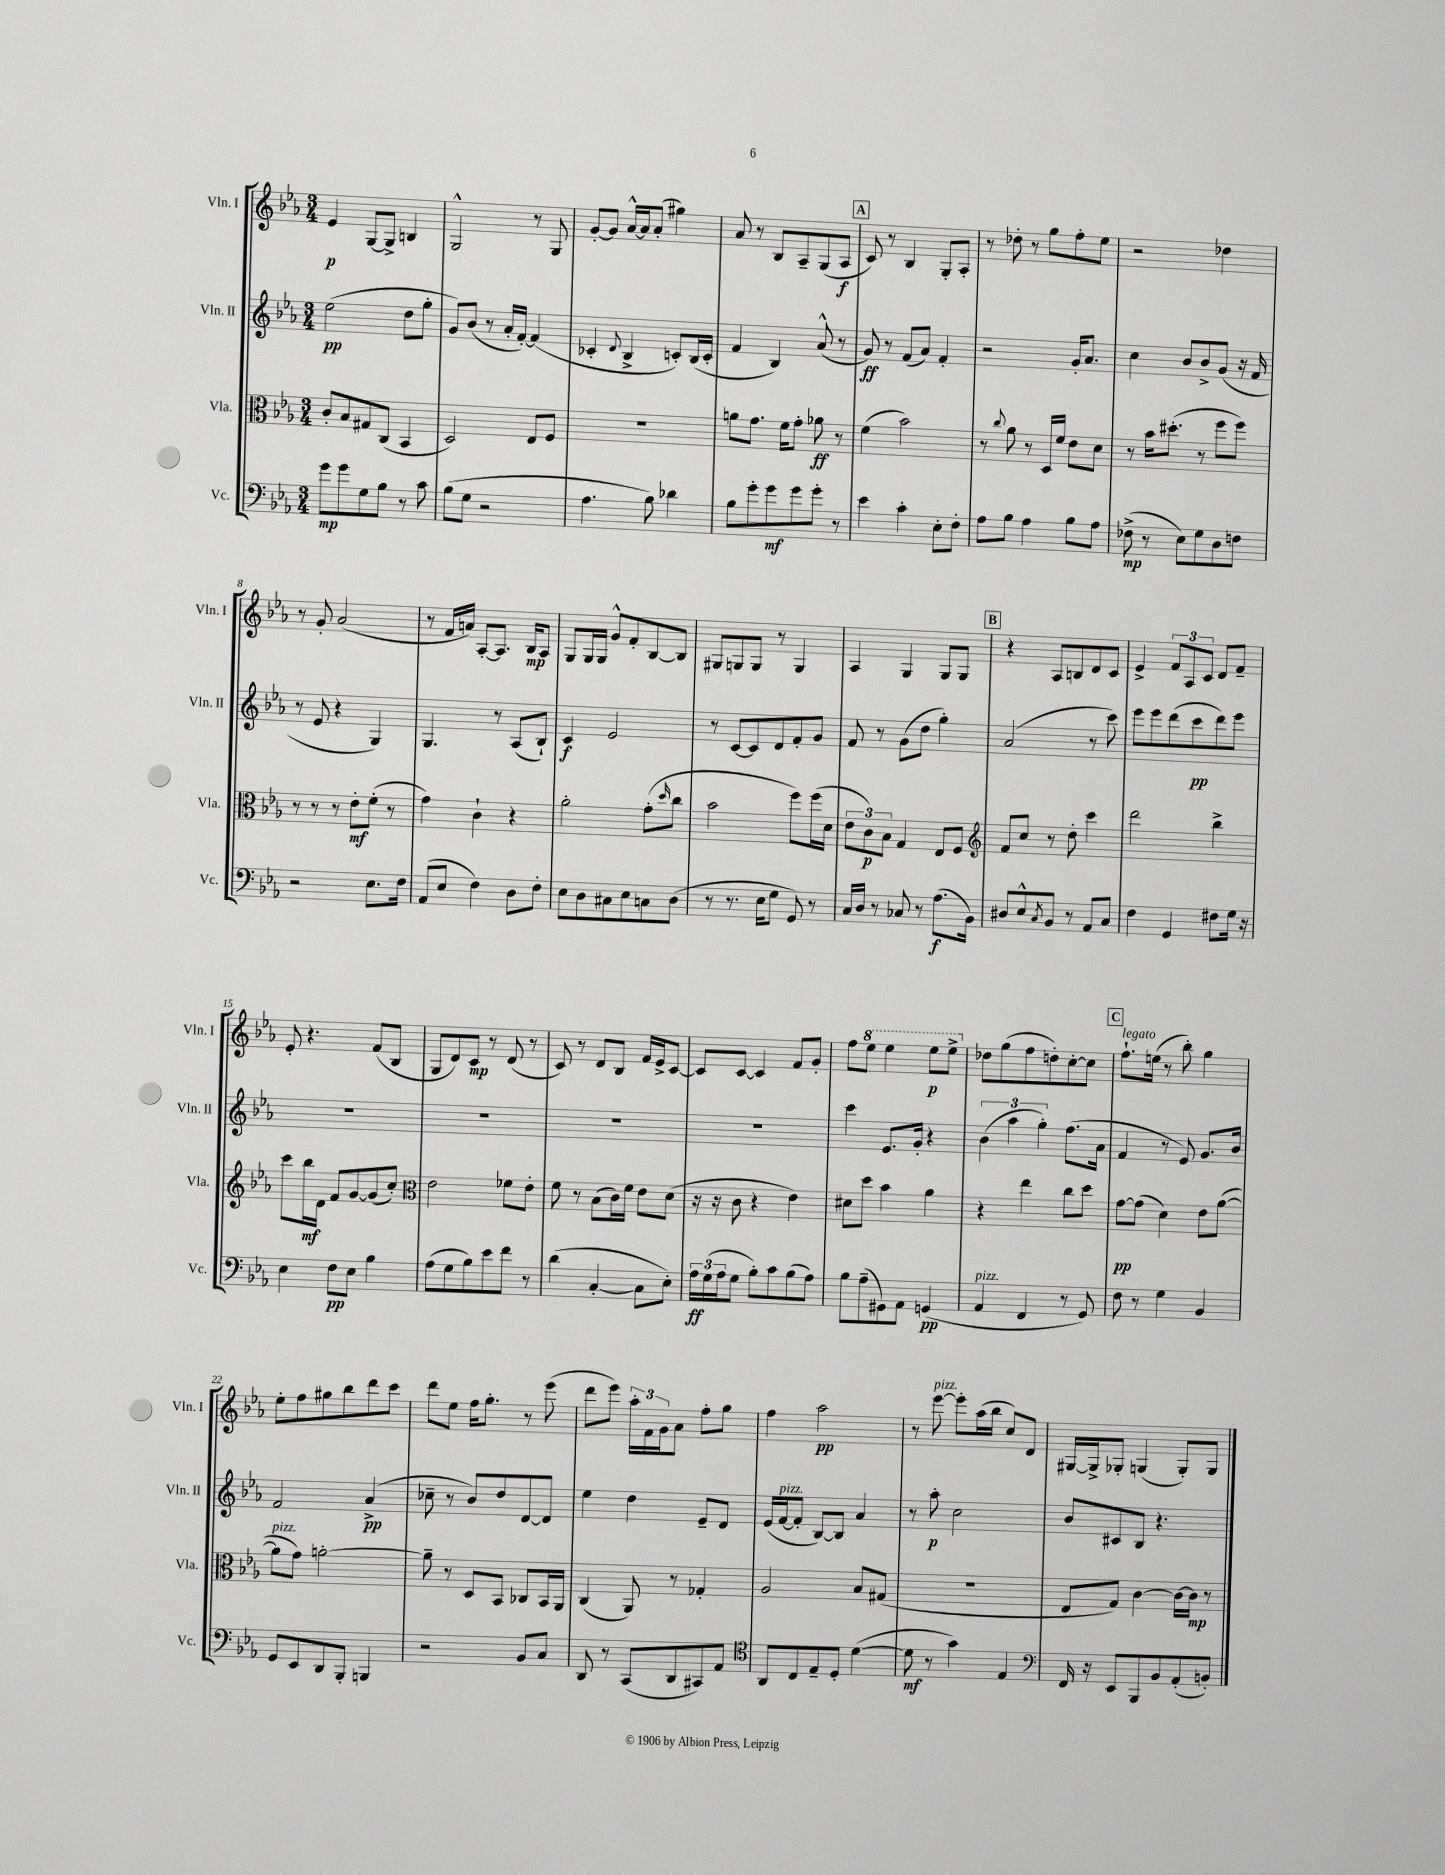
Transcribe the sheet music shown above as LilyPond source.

<<
\new StaffGroup <<
\new Staff = "s0" \with { instrumentName = "Vln. I" shortInstrumentName = "Vln. I" } {
    \clef treble \key ees \major \numericTimeSignature \time 3/4
    ees'4\p g8~ g8-> b4 |
    g2-^ r8 g8 |
    g'8~-. g'8 aes'16~-^ aes'16 aes'8-.( gis''4) |
    aes'8 r8 bes8 aes8-- g8( aes8\f |
    \mark \markup { \box "A" } c'8) r8 bes4 g8-. aes8-. |
    r8 des''8-. r8 g''8 f''8-. ees''8 |
    r2 des''4 |
    r8 g'8-. aes'2( |
    r8 f'16 a'16) aes8~-. aes8. bes16\mp aes8 |
    g8 g16 g16 g'8-^ f'8-. bes8~ bes8 |
    gis8 g8 g8 r8 g4 |
    aes4 g4 g8 g8 |
    \mark \markup { \box "B" } r4 aes8 b8 d'8 c'8 |
    ees'4-> \tuplet 3/2 { f'8 aes8 c'8 } d'8 f'8-- |
    ees'8-. r4. f'8( bes8 |
    g8 d'8) c'8\mp r8 d'8( r8 |
    c'8) r8 d'8 bes8 f'16 ees'16-> c'8~ |
    c'8 c'8~ c'4 f'8 g'8-. |
    f''8 \ottava #1 ees'''8 ees'''4 ees'''8\p ees'''8-> \ottava #0 |
    des''8 g''8( f''8 d''8-.) c''8~-. c''8 |
    \mark \markup { \box "C" } f''8.-!^\markup { \italic "legato" } e''16( r8 bes''8-.) g''4 |
    ees''8-. f''8 gis''8 bes''8 d'''8 c'''8 |
    d'''8 ees''8 f''16 g''8.-. r8 ees'''8( |
    d'''8 ees'''8) \tuplet 3/2 { aes''16-. f'16 g'16 } aes'8 f''8-. g''8 |
    f''4 aes''2\pp |
    r8 ees'''8~^\markup { \italic "pizz." } ees'''8-. aes''16( bes''16 c''8) d'8 |
    gis16~ gis16-> ges8-. g4( g8-.) g8 \bar "|." |
}
\new Staff = "s1" \with { instrumentName = "Vln. II" shortInstrumentName = "Vln. II" } {
    \clef treble \key ees \major \numericTimeSignature \time 3/4
    ees''2\pp( d''8 g''8-. |
    g'8) bes'8( r8 aes'16-. f'16~-.) f'4( |
    ces'4-. \appoggiatura { d'8 } bes4-> c'8-.) bes16( c'16-. |
    f'4 bes4) aes'8-^( r8 |
    \mark \markup { \box "A" } g'8\ff) r8 f'8( aes'8) f'4-. |
    r2 g'16-. aes'8. |
    c''4 bes'8 bes'8-> g'8( r16 f'16 |
    r8 ees'8 r4 g4) |
    g4. r8 aes8( bes8-!) |
    c'4\f ees'2 |
    r8 c'8~ c'8 d'8 f'8-. g'8 |
    f'8 r8 g'8( d''8 g''4-.) |
    \mark \markup { \box "B" } aes'2( r8 c'''8) |
    ees'''8 ees'''8 d'''8( c'''8\pp d'''8) ees'''8 |
    R2. |
    R2. |
    R2. |
    R2. |
    c'''4 ees'8. g'16-. r4 |
    \tuplet 3/2 { bes'4( aes''4 g''4-.) } f''8.( aes'16 |
    \mark \markup { \box "C" } f'4 r8 ees'8) g'8. bes'16 |
    f'2 aes'4->\pp( |
    ces''8-- r8 bes'8) d''8 d'8~ d'8 |
    ees''4 d''4 ees'8-- d'8 |
    ees'16( f'16~^\markup { \italic "pizz." } f'8-. bes8~) bes8 aes'4 |
    r8 aes''8-.\p c''2 |
    bes'8 cis'8 bes8 r4. \bar "|." |
}
\new Staff = "s2" \with { instrumentName = "Vla." shortInstrumentName = "Vla." } {
    \clef alto \key ees \major \numericTimeSignature \time 3/4
    c'8-. bes8 gis8 c8( bes,4 |
    d2) ees8 f8 |
    R2. |
    a'8 g'8. f'16 g'8-. aes'8\ff r8 |
    \mark \markup { \box "A" } f'4( bes'2) |
    r8 \appoggiatura { c''8 } aes'8 r8 d16 f'16 ees'8 d'8 |
    r8 bes'16 dis''8.-.( r8 f''8 f''8) |
    r8 r8 r8 ees'8-.\mf f'8-.( r8 |
    g'4) c'4-! r4 |
    aes'2-. g'8-.( \grace { d''16 } c''8 |
    bes'2 f''8) f''16( d'16 |
    \tuplet 3/2 { ees'8 c'8\p) bes8 } g4 ees8 f8 |
    \mark \markup { \box "B" } \clef treble f'8 c''8 r8 d''8-. c'''4 |
    d'''2 bes''4-> |
    c'''8 bes''16\mf d'16 f'8 g'8~ g'8( c''8-.) |
    \clef alto ees'2 fes'8 ees'8-. |
    f'8 r8 bes8( c'16) f'16 ees'8 d'8( |
    r16 r16 c'8 r4 ees'4) |
    dis'8 d''8 bes'4 aes'4 |
    r4 ees''4 c''8 d''8 |
    \mark \markup { \box "C" } g'8~\pp g'8( d'4) ees'8 aes'8~( |
    aes'8^\markup { \italic "pizz." } g'8) a'2~-. |
    a'8-- r8 d8 bes,8 ces8 bes,16 aes,16 |
    c4( aes,8) r8 ges4-. |
    aes2 bes8 gis8( |
    R2. |
    ees8 g8) c'4~ c'16~ c'16\mp r8 \bar "|." |
}
\new Staff = "s3" \with { instrumentName = "Vc." shortInstrumentName = "Vc." } {
    \clef bass \key ees \major \numericTimeSignature \time 3/4
    g'8\mp g'8 g8 bes8 r8 c'8 |
    bes8( g8 r2 |
    aes4. bes8) des'4 |
    bes8 g'8-. g'8\mf g'8 g'8-. r8 |
    \mark \markup { \box "A" } ees'4 c'4-. ees8-. f8-. |
    aes8 bes8 aes4 bes8 aes8 |
    fes8->\mp( r8 ees8) g8 d8 f8 |
    r2 ees8. f16 |
    aes,8( ees8 f4) d8 f8-. |
    ees8 d8 cis8 ees8 c8 d8( |
    r8 r8. ees16 g8 g,8) r8 |
    c16 d16 r8 ces8 r8 aes8.\f( bes,16) |
    \mark \markup { \box "B" } dis8 ees8-^ \acciaccatura { c8 } bes,8 r8 aes,8 c8 |
    f4 g,4 fis8 g16 r16 |
    ees4 f8\pp ees8 bes4 |
    aes8( g8 bes8) ees'8 f'8 r8 |
    d'4( c4~-. c8 ees8-.) |
    \tuplet 3/2 { aes16\ff g16( aes16 } g8 bes8-.) c'8 bes8( aes8) |
    bes8 aes8--( gis,8) aes,8 g,4\pp( |
    aes,4^\markup { \italic "pizz." } f,4 r8 g,8) |
    \mark \markup { \box "C" } f8 r8 g4 bes,4 |
    g,8 ees,8 d,8 bes,,8-. b,,4 |
    r2 bes,8 c8 |
    d,8 r8 c,8( d,8 cis,8) aes,8 |
    \clef tenor aes,8 c8 ees8-- d8-. d'4~( |
    d'8\mf r8 g'4) ees4 |
    \clef bass f,16 r16 ees,8 bes,,8 bes,8 aes,8-.( b,8-.) \bar "|." |
}
>>
>>
